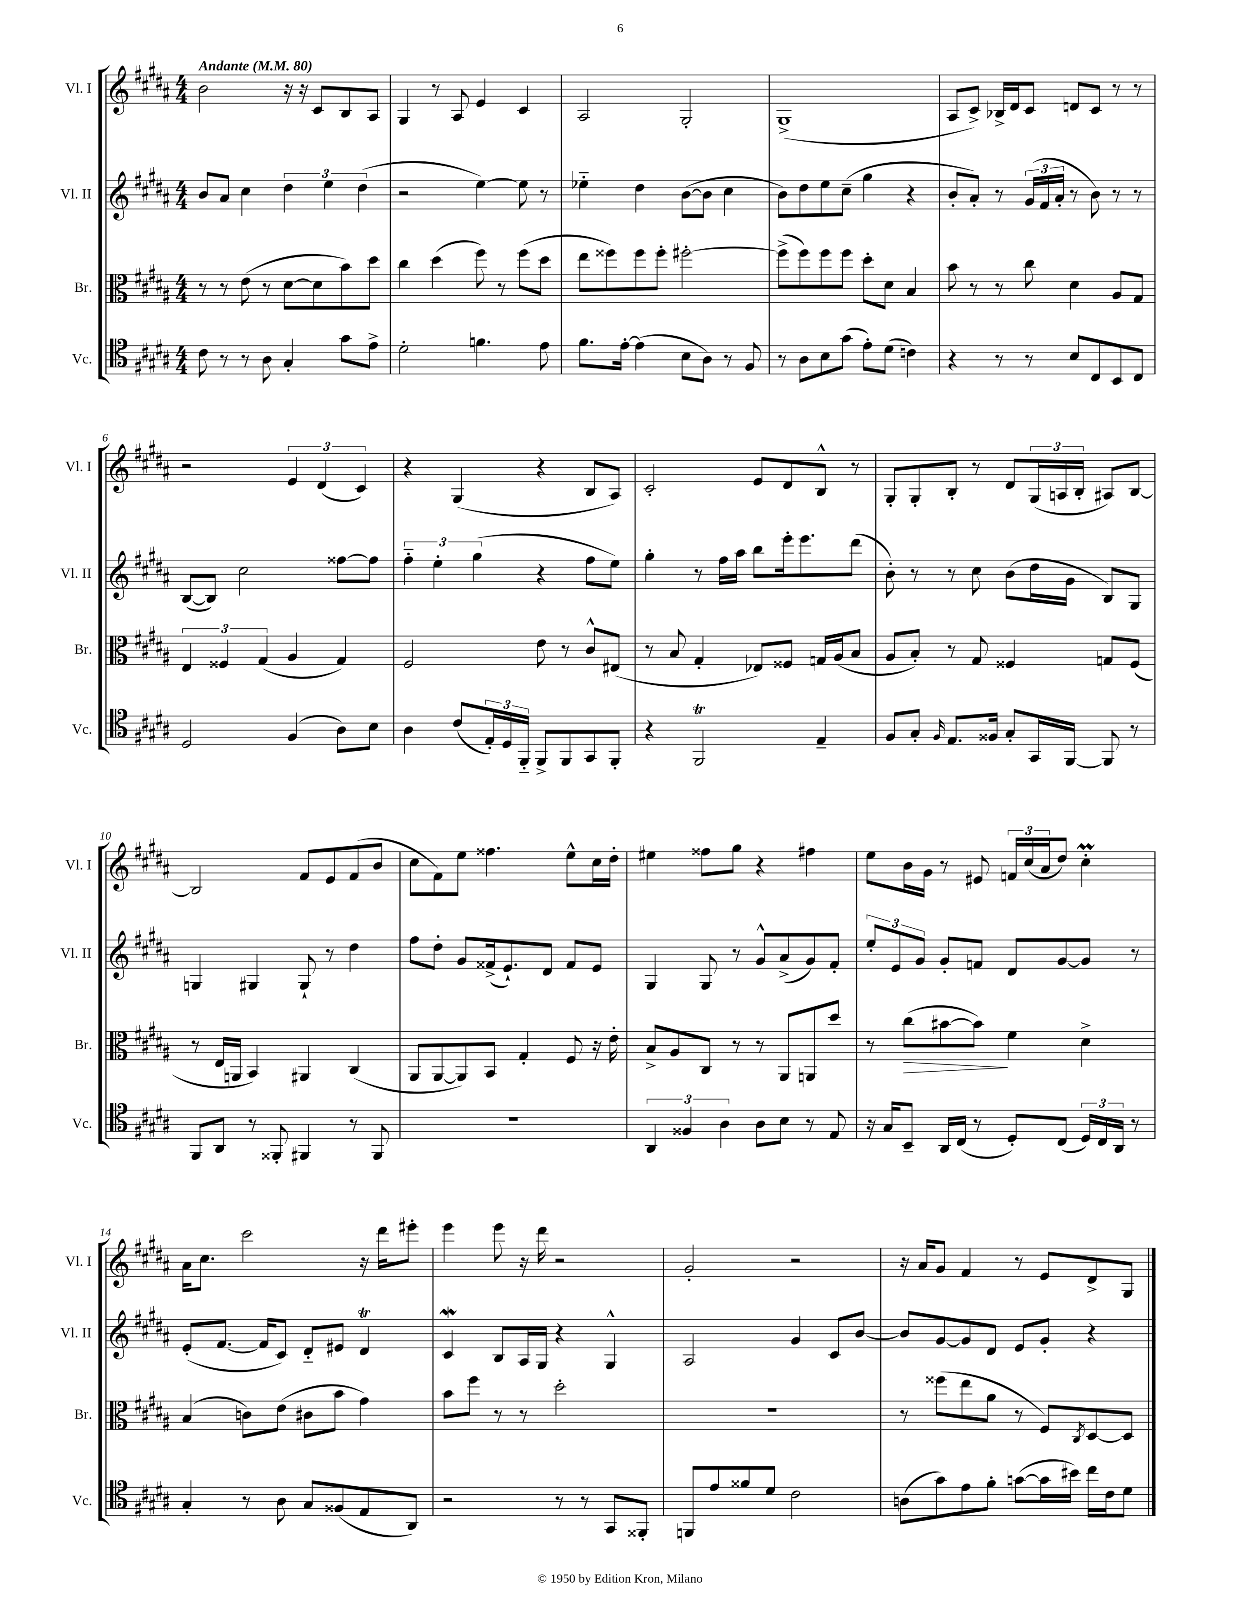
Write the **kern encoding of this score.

**kern	**kern	**kern	**kern
*staff4	*staff3	*staff2	*staff1
*clefC4	*clefC3	*clefG2	*clefG2
*k[f#c#g#d#a#]	*k[f#c#g#d#a#]	*k[f#c#g#d#a#]	*k[f#c#g#d#a#]
*M4/4	*M4/4	*M4/4	*M4/4
*MM80	*MM80	*MM80	*MM80
8c#\	8r	8b/L	2b\
8r	8r	8a#/J	.
8r	(8e\	4cc#\	.
8A#\	8r	.	.
4G#'/	[8d#\L	6dd#\	16r
.	.	.	16r
.	8d#\]	.	8c#/L
.	.	6ee\	.
8g#\L	8b\)	.	8B/
.	.	(6dd#\	.
8e^\J	8dd#\J	.	8A#/J
=	=	=	=
2d#'\	4cc#\	2r	4G#/
.	(4dd#\	.	8r
.	.	.	8A#/
4.f\	8ff#\)	[4ee\)	4e/
.	8r	.	.
.	(8ff#\L	8ee\]	4c#/
8e\	8dd#\J	8r	.
=	=	=	=
8.f#\L	8ee\L	4ee-'~\	2A#/
.	8ff##\)	.	.
[16e'\Jk	.	.	.
(4e\]	8ff##\	4dd#\	.
.	8ff##'\J	.	.
8B\L	[2ff#'\	([8b\L	2G#'/
8A#\J)	.	8b\]J	.
8r	.	4cc#\	.
8F#/	.	.	.
=	=	=	=
8r	(8ff#^\]L	8b\L)	(1G#^
8A#\L	8ff#\)	8dd#\	.
8B\	8ff#\	8ee\	.
(8g#\J	8ff#\J	(8cc#~\J	.
8e'\L)	8dd#'\L	4gg#\	.
(8d#\J	8d#\J	.	.
4c\)	4B/	4r	.
=	=	=	=
4r	8b\	8b'/L	8A#/L
.	8r	8a#'/J)	8c#^/J)
8r	8r	8r	16B-^/LL
.	.	.	16d#/J
8r	8cc#\	(24g#/LL	8c#/J
.	.	24f#/	.
.	.	24a#'/JJ	.
8B/L	4d#\	8r	8d/L
8C#/	.	8b\)	8c#/J
8BB/	8A#/L	8r	8r
8C#/J	8G#/J	8r	8r
=	=	=	=
2D#/	6E/	([8B/L	2r
.	.	8B/]J)	.
.	6F##/	.	.
.	.	2cc#\	.
.	(6G#/	.	.
(4F#/	4A#/	.	6e/
.	.	.	(6d#/
8A#\L)	4G#/)	[8ff##\L	.
.	.	.	6c#/)
8B\J	.	8ff##\]J	.
=	=	=	=
4A#\	2F#/	6ff#'~\	4r
.	.	6ee'\	.
(8c#/L	.	.	(4G#/
.	.	(6gg#\	.
24E'/L)	.	.	.
24D#/	.	.	.
24FF#'~/JJ	.	.	.
8FF#^/L	8e\	4r	4r
8FF#/	8r	.	.
8GG#/	8c#^^/L	8ff#\L	8B/L
8FF#'/J	(8E#/J	8ee\J)	8A#/J)
=	=	=	=
4r	8r	4gg#'\	2c#'/
.	8B/	.	.
2FF#/	4G#'/	8r	.
.	.	16ff#\LL	.
.	.	16aa#\JJ	.
.	8E-/L)	8bb\L	8e/L
.	8F##/J	16eee'\k	8d#/
.	.	8.eee\	.
4E~/	16G/LL	.	8B^^/J
.	(16A#/J	.	.
.	8B/J	(8ddd#\J	8r
=	=	=	=
8F#/L	8A#/L	8b'\)	8G#'/L
8G#'/J	8B'/J)	8r	8G#'/
16qqF#/	.	.	.
8.E/L	8r	8r	8B'/J
.	8G#/	8cc#\	8r
16F##/Jk	.	.	.
8G#'/L	4F##/	(8b\L	8d#/L
16GG#/L	.	16dd#\L	(24G#/L
.	.	.	24A/
[16FF#/JJ	.	16g#\JJ	.
.	.	.	24B'/JJ
8FF#/]	8G/L	8B/L)	8A#/L)
8r	(8F##/J	8G#/J	[8B/J
=	=	=	=
8FF#/L	8r	4G/	2B/]
8AA#/J	16E/LL	.	.
.	16AA/JJ	.	.
8r	4BB/)	4G#/	.
8FF##'/	.	.	.
4FF#/	4AA#/	8G#`/	8f#/L
.	.	8r	8e/
8r	(4C#/	4dd#\	(8f#/
8FF#/	.	.	8b/J
=	=	=	=
1r	8AA#/L	8ff#\L	8cc#\L
.	[8AA#/	8dd#'\J	8f#\)
.	8AA#/])	8g#/L	8ee\J
.	8BB/J	(16f##^/k	4.ff##\
.	.	8.e`/)	.
.	4G#'/	.	.
.	.	8d#/J	.
.	8F#/	8f##/L	8ee^^\L
.	16r	8e/J	16cc#\L
.	16e'\	.	16dd#'\JJ
=	=	=	=
6AA#/	8B^/L	4G#/	4ee#\
.	8A#/	.	.
6F##/	.	.	.
.	8C#/J	8G#/	8ff##\L
6A#\	.	.	.
.	8r	8r	8gg#\J
8A#\L	8r	8g#^^/L	4r
8B\J	8AA#/L	(8a#^/	.
8r	8AA/	8g#/)	4ff#\
8E/	8dd#/J	8f#'/J	.
=	=	=	=
16r	8r	12ee'/L	8ee\L
16G#/LK	.	.	.
.	.	12e/	.
8BB~/J	(8cc#\L	.	16b\L
.	.	12g#/J	.
.	.	.	16g#\JJ
16AA#/LL	[8b#\	8g#'/L	8r
(16C#/JJ	.	.	.
8r	8b#\]J)	8f/J	8e#/
8D#'/L)	4f#\	8d#/L	24f/LL
.	.	.	(24cc#/
.	.	.	24a#/J
(8C#/J	.	[8g#/	8dd#/J)
24D#/LL)	4d#^\	8g#/]J	4cc#'\
24C#/	.	.	.
24AA#/JJ	.	.	.
8r	.	8r	.
=	=	=	=
4G#'/	(4B/	(8e'/L	16a#\LK
.	.	.	8.cc#\J
.	.	[8.f#/J	.
8r	8c\L)	.	2ccc#\
.	.	16f#/]LK	.
8A#\	(8e\J	8c#/J)	.
8G#/L	8c#\L	8d#'~/L	.
(8F##/	8b\J	8e#/J	.
8E/	4g#\)	4d#/	16r
.	.	.	16ddd#\LK
8AA#/J)	.	.	8eee#'\J
=	=	=	=
2r	8b\L	4c#/	4eee\
.	8ff#\J	.	.
.	8r	8B/L	8eee\
.	8r	16A#/L	16r
.	.	16G#/JJ	16ddd#\
8r	2dd#'\	4r	2r
8r	.	.	.
8GG#/L	.	4G#^^/	.
8FF##'/J	.	.	.
=	=	=	=
8FF/L	1r	2A#/	2g#'/
8e/	.	.	.
8f##/	.	.	.
8d#/J	.	.	.
2c#\	.	4g#/	2r
.	.	8c#/L	.
.	.	[8b/J	.
=	=	=	=
(8A\L	8r	8b/]L	16r
.	.	.	16a#/LK
8g#\)	(8ff##\L	[8g#/	8g#/J
8e\	8ee\	8g#/]	4f#/
8f#'\J	8a#\J	8d#/J	.
([8g\L	8r	8e/L	8r
16g\]L	8F#/L)	8g#'/J	8e/L
16b#\JJ)	.	.	.
.	8qC#/	.	.
16cc#\LL	[8D#/	4r	8d#^/
16c#\J	.	.	.
8d#\J	8D#/]J	.	8G#/J
==	==	==	==
*-	*-	*-	*-
